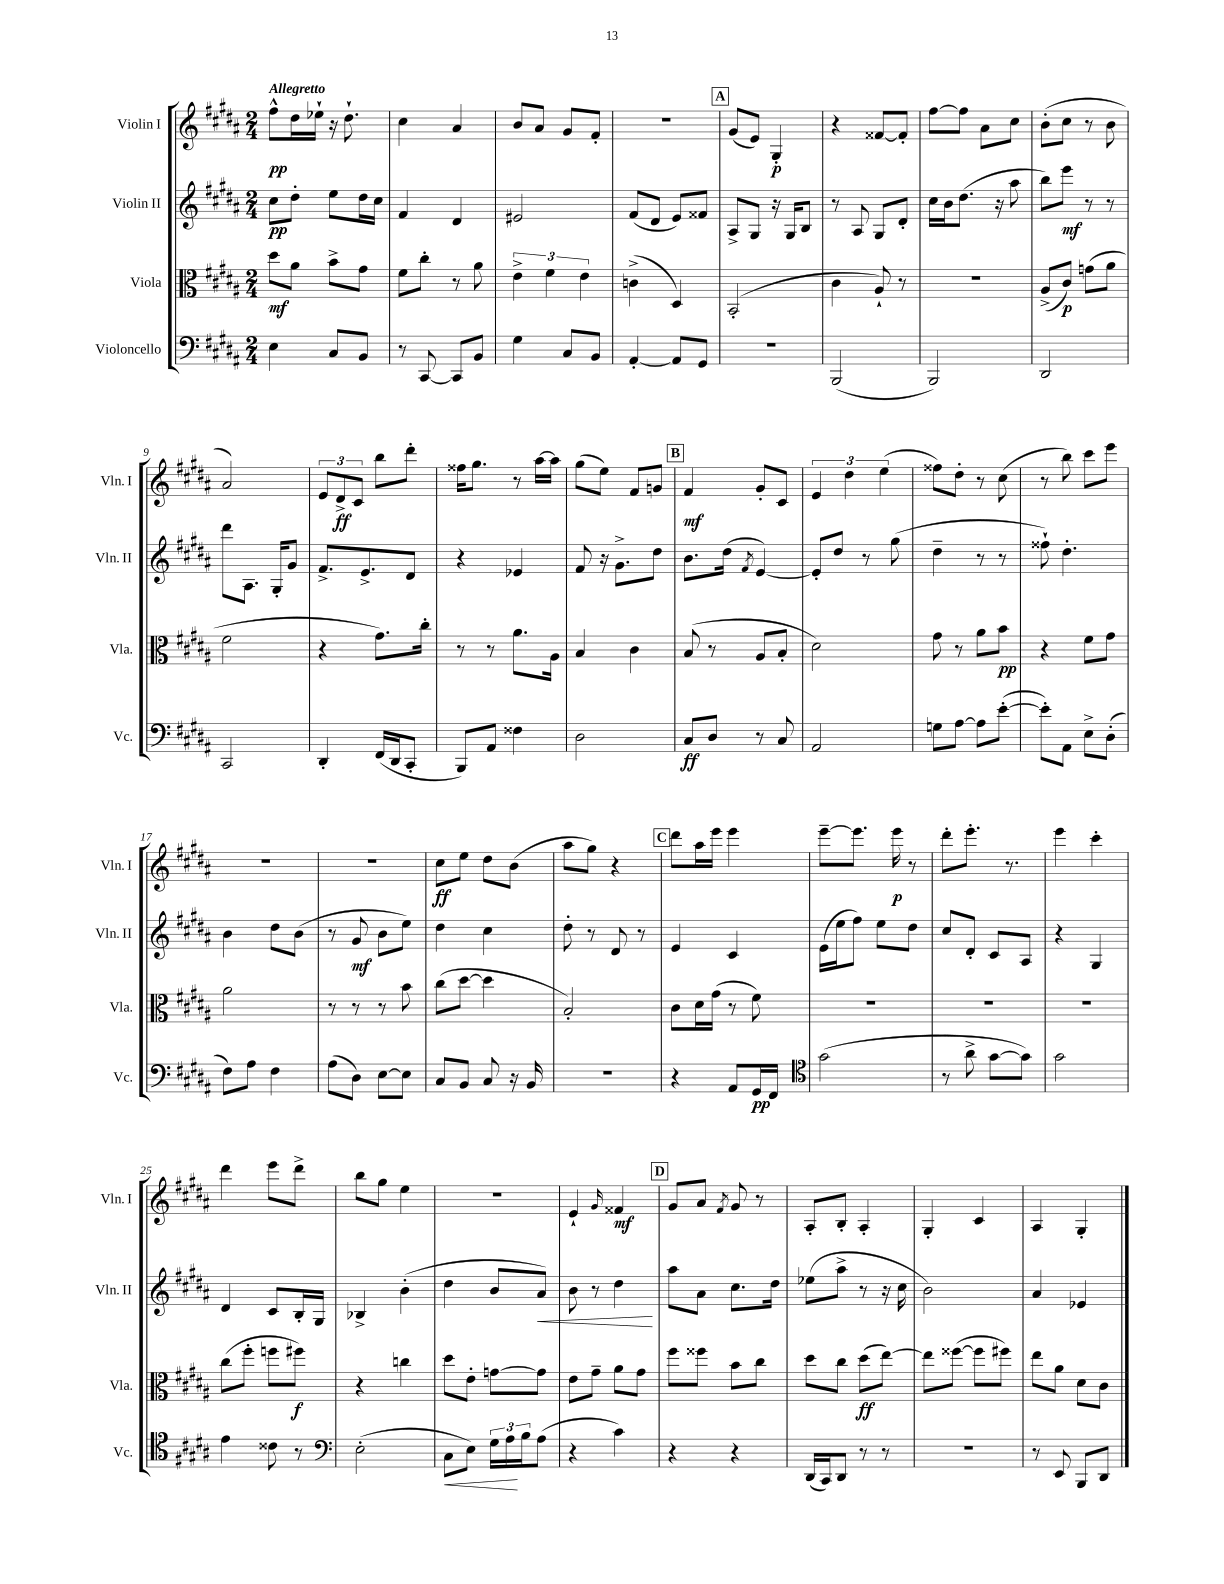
<<
\new StaffGroup <<
\new Staff = "s0" \with { instrumentName = "Violin I" shortInstrumentName = "Vln. I" } {
    \clef treble \key b \major \numericTimeSignature \time 2/4 \tempo "Allegretto"
    fis''8-^\pp dis''16 ees''16-! r16 dis''8.-! |
    cis''4 ais'4 |
    b'8 ais'8 gis'8 fis'8-. |
    r2 |
    \mark \markup { \box "A" } gis'8( e'8) gis4-.\p |
    r4 fisis'8~ fisis'8-. |
    fis''8~ fis''8 ais'8 cis''8 |
    b'8-.( cis''8 r8 b'8 |
    ais'2) |
    \tuplet 3/2 { e'8 dis'8->\ff cis'8 } b''8 dis'''8-. |
    fisis''16 gis''8. r8 ais''16~ ais''16 |
    gis''8( e''8) fis'8 g'8 |
    \mark \markup { \box "B" } fis'4\mf gis'8-. cis'8 |
    \tuplet 3/2 { e'4 dis''4 e''4( } |
    fisis''8) dis''8-. r8 cis''8( |
    r8 b''8) cis'''8 e'''8 |
    R2 |
    r2 |
    cis''8\ff e''8 dis''8 b'8( |
    ais''8 gis''8) r4 |
    \mark \markup { \box "C" } dis'''8 ais''16 e'''16 e'''4 |
    e'''8~-- e'''8. e'''16\p r8 |
    dis'''8-. e'''8.-. r8. |
    e'''4 cis'''4-. |
    dis'''4 e'''8 dis'''8-> |
    b''8 gis''8 e''4 |
    R2 |
    e'4-! \grace { gis'16 } fisis'4\mf |
    \mark \markup { \box "D" } gis'8 ais'8 \acciaccatura { fis'8 } gis'8 r8 |
    ais8-. b8-. ais4-. |
    gis4-. cis'4 |
    ais4 gis4-. \bar "|." |
}
\new Staff = "s1" \with { instrumentName = "Violin II" shortInstrumentName = "Vln. II" } {
    \clef treble \key b \major \numericTimeSignature \time 2/4
    cis''8\pp dis''8-. e''8 dis''16 cis''16 |
    fis'4 dis'4 |
    eis'2 |
    fis'8( dis'8 e'8) fisis'8 |
    \mark \markup { \box "A" } ais8-> gis8 r16 gis16 b8 |
    r8 ais8 gis8 dis'8-. |
    cis''16 b'16 dis''8.( r16 ais''8 |
    b''8) e'''8\mf r8 r8 |
    dis'''8 ais8. gis16-. gis'8 |
    fis'8.-> e'8.-> dis'8 |
    r4 ees'4 |
    fis'8 r16 gis'8.-> dis''8 |
    \mark \markup { \box "B" } b'8. dis''16( \acciaccatura { fis'8 } e'4~) |
    e'8-. dis''8 r8 gis''8( |
    dis''4-- r8 r8 |
    fisis''8-!) dis''4.-. |
    b'4 dis''8 b'8( |
    r8 gis'8\mf b'8 e''8) |
    dis''4 cis''4 |
    dis''8-. r8 dis'8 r8 |
    \mark \markup { \box "C" } e'4 cis'4 |
    e'16( e''16 fis''8) e''8 dis''8 |
    cis''8 dis'8-. cis'8 ais8 |
    r4 gis4 |
    dis'4 cis'8 b16-. gis16 |
    bes4-> b'4-.( |
    dis''4 b'8 ais'8\<) |
    b'8 r8 dis''4\! |
    \mark \markup { \box "D" } ais''8 ais'8 cis''8. dis''16 |
    ees''8( ais''8-> r8 r16 cis''16 |
    b'2) |
    ais'4 ees'4 \bar "|." |
}
\new Staff = "s2" \with { instrumentName = "Viola" shortInstrumentName = "Vla." } {
    \clef alto \key b \major \numericTimeSignature \time 2/4
    dis''8\mf ais'8 b'8-> gis'8 |
    fis'8 cis''8-. r8 ais'8 |
    \tuplet 3/2 { e'4-> fis'4 e'4 } |
    c'4->( dis4) |
    \mark \markup { \box "A" } b,2-.( |
    cis'4 ais8-!) r8 |
    R2 |
    ais8->( cis'8\p) g'8( ais'8 |
    fis'2 |
    r4 gis'8.) cis''16-. |
    r8 r8 ais'8. ais16 |
    b4 cis'4 |
    \mark \markup { \box "B" } b8( r8 ais8 b8-. |
    dis'2) |
    gis'8 r8 ais'8 b'8\pp |
    r4 fis'8 gis'8 |
    ais'2 |
    r8 r8 r8 b'8 |
    cis''8( dis''8~ dis''4 |
    b2-.) |
    \mark \markup { \box "C" } cis'8 dis'16 gis'16( r8 fis'8) |
    R2 |
    R2 |
    R2 |
    cis''8( fis''8-. f''8 fis''8\f) |
    r4 c''4 |
    dis''8 e'8-. g'8~ g'8 |
    e'8 gis'8-- ais'8 gis'8 |
    \mark \markup { \box "D" } fis''8 fisis''8 b'8 cis''8 |
    dis''8 cis''8 dis''8\ff( e''8~) |
    e''8 fisis''8~( fisis''8 fis''8) |
    e''8 ais'8 dis'8 cis'8 \bar "|." |
}
\new Staff = "s3" \with { instrumentName = "Violoncello" shortInstrumentName = "Vc." } {
    \clef bass \key b \major \numericTimeSignature \time 2/4
    e4 cis8 b,8 |
    r8 cis,8~ cis,8 b,8 |
    gis4 cis8 b,8 |
    ais,4~-. ais,8 gis,8 |
    \mark \markup { \box "A" } R2 |
    b,,2( |
    b,,2) |
    dis,2 |
    cis,2 |
    dis,4-. fis,16( dis,16 cis,8-. |
    b,,8) ais,8 fisis4 |
    dis2 |
    \mark \markup { \box "B" } cis8\ff dis8 r8 cis8 |
    ais,2 |
    g8 ais8~ ais8 e'8~-.( |
    e'8-.) ais,8 e8-> dis8-.( |
    fis8) ais8 fis4 |
    ais8( dis8) e8~ e8 |
    cis8 b,8 cis8 r16 b,16 |
    R2 |
    \mark \markup { \box "C" } r4 ais,8 gis,16\pp fis,16 |
    \clef tenor gis'2( |
    r8 ais'8-> gis'8~ gis'8) |
    gis'2 |
    e'4 cisis'8 r8 |
    \clef bass e2-.( |
    cis8\< e8) \tuplet 3/2 { gis16 ais16\! b16 } ais8( |
    r4 cis'4) |
    \mark \markup { \box "D" } r4 r4 |
    dis,16( cis,16) dis,8 r8 r8 |
    r2 |
    r8 e,8 b,,8 dis,8 \bar "|." |
}
>>
>>
